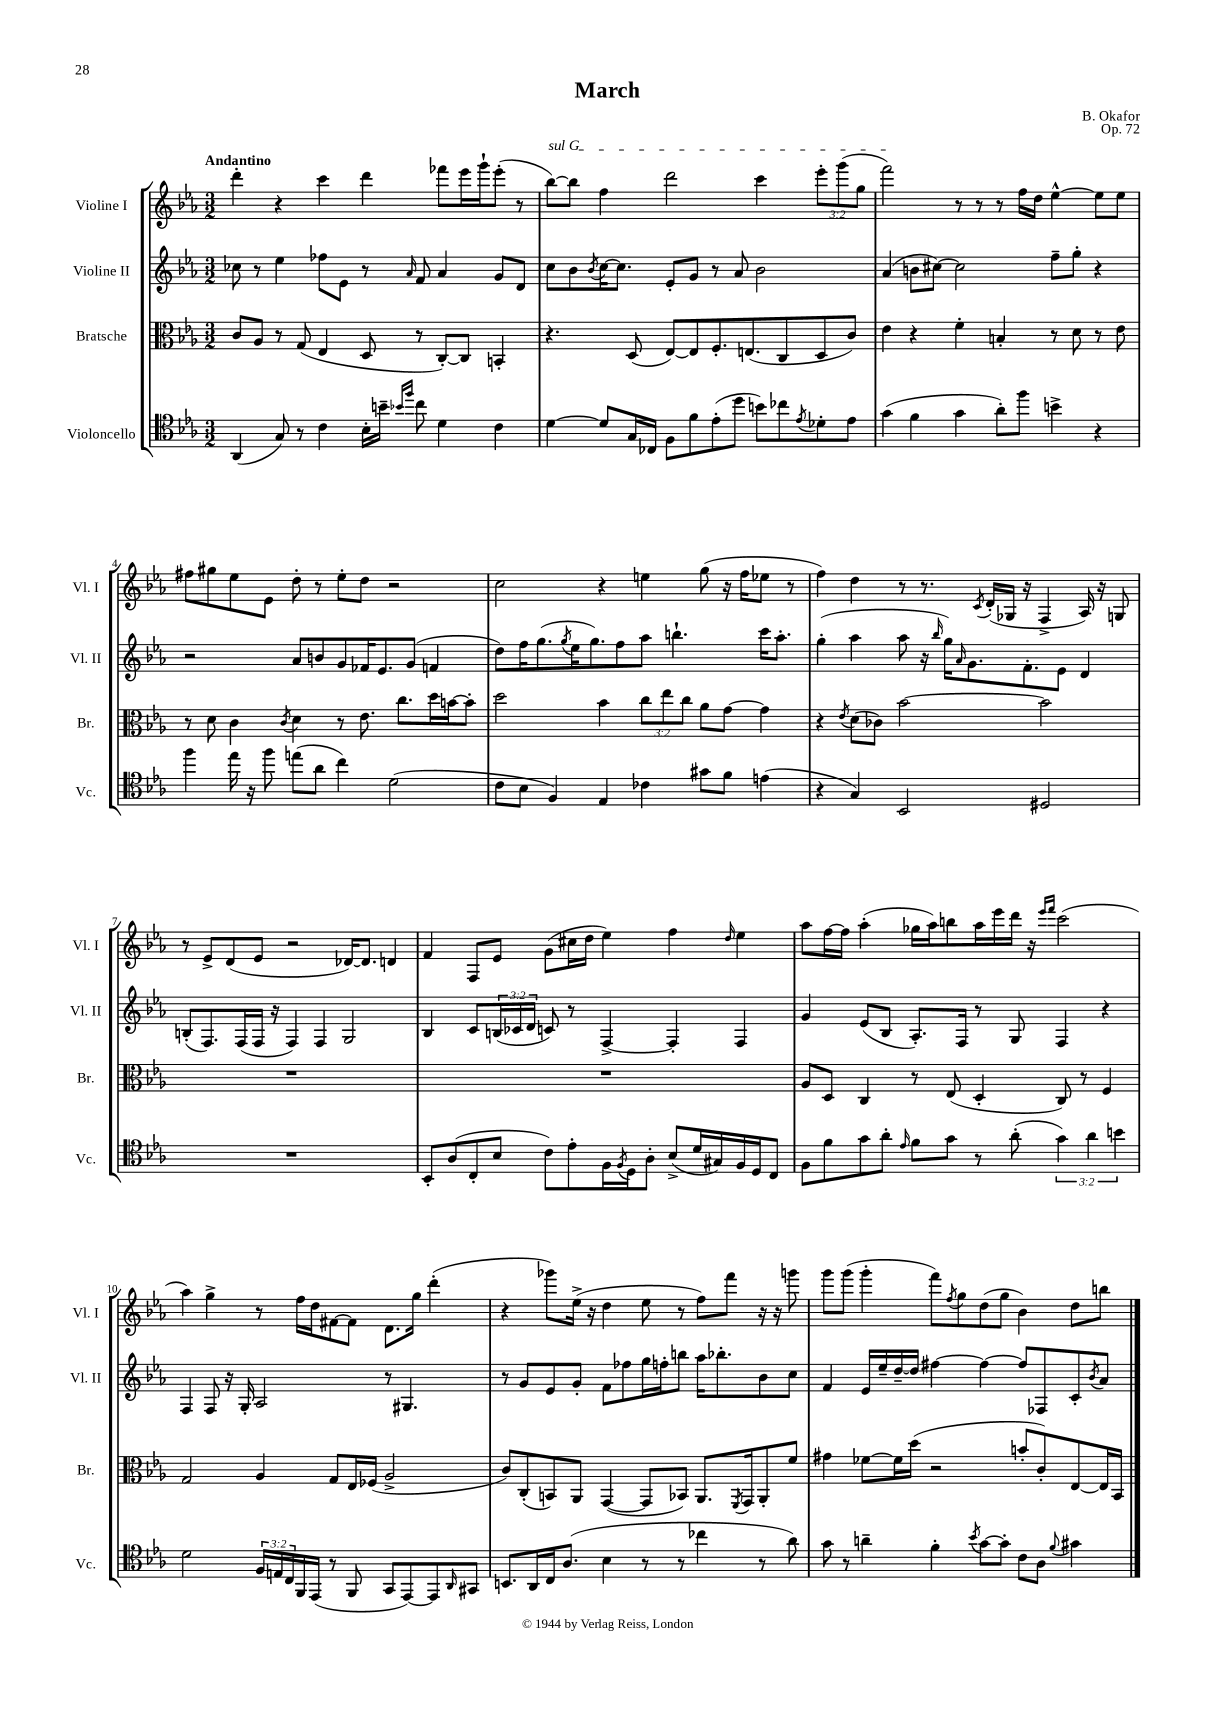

**kern	**kern	**kern	**kern
*staff4	*staff3	*staff2	*staff1
*clefC4	*clefC3	*clefG2	*clefG2
*k[b-e-a-]	*k[b-e-a-]	*k[b-e-a-]	*k[b-e-a-]
*M3/2	*M3/2	*M3/2	*M3/2
(4AA-/	8c/L	8cc-\	4ddd'\
.	8A-/J	8r	.
8G/)	8r	4ee-\	4r
8r	(8G/	.	.
4c\	4E-/	8ff-\L	4ccc\
.	.	8e-\J	.
16B-'\LL	8D/	8r	4ddd\
16b~\JJ	.	.	.
16qqb-/LL	.	.	.
16qqff/JJ	.	16qqa-/	.
8cc\	8r	8f/	.
4d\	[8C'/L)	4a-/	8fff-\L
.	8C/]J	.	16eee-\L
.	.	.	16ggg`\J
4c\	4BB'/	8g/L	(8eee-'\J
.	.	8d/J	8r
=	=	=	=
[4d\	4.r	8cc\L	[8bb-\L)
.	.	8b-\	8bb-\]J
.	.	8qb-/	.
8d/]L	.	[16cc\K	4ff\
.	.	8.cc\]J	.
16G/L	(8D/	.	.
16C-/JJ	.	.	.
8F\L	[8E-/L)	8e-'/L	2ddd\
8f\	8E-/]	8g/J	.
(8e-'\	8.F'/	8r	.
8dd\J	.	8a-/	.
.	(8.E/	.	.
8b\L)	.	2b-\	4ccc\
8cc-\	8C/	.	.
8qe-/	.	.	.
8d-'\	8D/	.	12eee-'\L
.	.	.	(12ggg\
8e-\J	8c/J)	.	.
.	.	.	12gg\J
=	=	=	=
(4g\	4e-\	(4a-/	2fff\)
4f\	4r	8b\L	.
.	.	[8cc#\J)	.
4g\	4f'\	2cc#\]	8r
.	.	.	8r
8a-'\L)	4B'/	.	8r
8ff\J	.	.	16ff\LL
.	.	.	16dd\JJ
4b^\	8r	8ff~\L	[4ee-^^\
.	8d\	8gg'\J	.
4r	8r	4r	8ee-\]L
.	8e-\	.	8ee-\J
=	=	=	=
4ff\	8r	2r	8ff#\L
.	8d\	.	8gg#\
16ee-\	4c\	.	8ee-\
16r	.	.	.
8ff\	.	.	8e-\J
.	8qc/	.	.
(8ee\L	4d\	8a-/L	8dd'\
8a-\J	.	8b/	8r
4cc\)	8r	8g/	8ee-'\L
.	8.e-\	16f-/K	8dd\J
.	.	8.e-/	.
(2d\	.	.	2r
.	8.cc\L	.	.
.	.	(8g/J	.
.	16dd\L	4f/	.
.	[16b\J	.	.
.	8b'\]J	.	.
=	=	=	=
8c\L	2dd\	8dd\L)	2cc\
8B-\J	.	16ff\K	.
.	.	(8.gg\	.
4F/)	.	.	.
.	.	8qgg/	.
.	.	16ee-\K	.
.	.	8.gg\)	.
4E-/	4b-\	.	4r
.	.	8ff\	.
4c-\	12cc\L	8aa-\J	4ee\
.	12ee-\	.	.
.	.	4.bb`\	.
.	12cc\J	.	.
8g#\L	8a-\L	.	(8gg\
8f\J	[8g\J	.	16r
.	.	.	16ff\LK
(4e\	4g\]	16ccc\LK	8ee-\J
.	.	8.aa-'\J	.
.	.	.	8r
=	=	=	=
4r	4r	(4gg'\	4ff\)
.	8qe-/	.	.
4G/)	(8d\L	4aa-\	4dd\
.	8c-\J)	.	.
2BB-/	[2b-\	8aa-\	8r
.	.	16r	8.r
.	.	16qqbb-/	.
.	.	16gg\LK)	.
.	.	16qqa-/	.
.	.	8.g\	.
.	.	.	8qc/
.	.	.	(16d'/LL
.	.	.	16G-/JJ
.	.	8.f'\	16r
2D#/	2b-\]	.	4F^/
.	.	8e-\J	.
.	.	4d/	16A-/)
.	.	.	16r
.	.	.	8G/
=	=	=	=
1.r	1.r	(8B'/L	8r
.	.	8.F/)	8e-^/L
.	.	.	(8d/
.	.	(16F/L	.
.	.	16F/JJ	8e-/J
.	.	16r	.
.	.	4F/)	2r
.	.	4F/	.
.	.	2G/	[16d-/LK)
.	.	.	8.d-/]J
.	.	.	4d/
=	=	=	=
8BB-'/L	1.r	4B-/	4f/
(8A-/	.	.	.
8C'/	.	8c/L	8F/L
8B-/J	.	(24B/L	8e-/J
.	.	24c-/	.
.	.	24d/JJ	.
8c\L)	.	8c/)	(8g\L
8e-'\	.	8r	16cc#\L
.	.	.	16dd\JJ
16F\L	.	[4F^/	4ee-\)
8qF/	.	.	.
16D\J	.	.	.
8A-'\J	.	.	.
(8B-^/L	.	4F'/]	4ff\
16d/L	.	.	.
16G#/)	.	.	.
.	.	.	16qqdd/
16F/	.	4F/	4ee-\
16D/J	.	.	.
8C/J	.	.	.
=	=	=	=
8F\L	8A-/L	4g/	8aa-\L
8f\	8D/J	.	[16ff\L
.	.	.	16ff\]JJ
8g\	4C/	(8e-/L	(4aa-'\
8a-'\J	.	8B-/J	.
16qqe-/	.	.	.
8f\L	8r	8.A-'/L)	16gg-\LL
.	.	.	16aa-\J)
8g\J	(8E-/	.	8bb\
.	.	16F/Jk	.
8r	4D'/	8r	16aa-\L
.	.	.	16eee-\
(8a-'\	.	8G/	16ddd\JJ
.	.	.	16r
.	.	.	16qqeee-/LL
.	.	.	16qqfff/JJ
6g\)	8C/)	4F/	(2ccc\
.	8r	.	.
6a-\	.	.	.
.	4F/	4r	.
6b\	.	.	.
=	=	=	=
2d\	2G/	4F/	4aa-\)
.	.	8F/	4gg^\
.	.	16r	.
.	.	16G'/	.
24F/LL	4A-/	2A-/	8r
24E/	.	.	.
24C/	.	.	.
16FF/	.	.	16ff\LL
(16EE-/JJ	.	.	16dd\J
8r	8G/L	.	[8f#\
8FF/	16E-/L	.	8f#\]J
.	(16F-/JJ	.	.
8GG/L	2A-^/	8r	8.d\L
[8EE-/)	.	4.G#/	.
.	.	.	16gg\Jk
8EE-/]	.	.	(4ddd'\
16qqAA-/	.	.	.
8GG#/J	.	.	.
=	=	=	=
8.BB/L	8c/L)	8r	4r
.	(8C'/	8g/L	.
16AA-/L	.	.	.
16C/J	8BB/)	8e-/	8ggg-\L)
(8.A-/J	.	.	.
.	8AA-/J	8g'/J	(16ee-^\Jk
.	.	.	16r
4B-\	([4GG/	8f\L	4dd\
.	.	8ff-\	.
8r	8GG/]L	16gg\L	8ee-\
.	.	16ff'\J	.
8r	8BB-/J)	8bb\J	8r
4cc-\	8.AA-/L	16aa-\LK	8ff\L)
.	.	8.bb-'\	.
.	.	.	8fff\J
.	8qFF/	.	.
.	16GG/k	.	.
8r	8AA-'/	8b-\	16r
.	.	.	16r
8a-\)	8f/J	8cc\J	8ggg\
=	=	=	=
8g\	4g#\	4f/	8ggg\L
8r	.	.	(8ggg\J
4a~\	[8f-\L	16e-/LL	4ggg'\
.	.	16ee-~/	.
.	16f-\]L	[16dd~/	.
.	(16dd\JJ	16dd/]JJ	.
4f'\	2r	[4ff#\	8fff\L)
.	.	.	8qff/
.	.	.	8gg\
8qb-/	.	.	.
[8g\L	.	4ff#\_	(8dd\
8g'\]J	.	.	8gg\J
8c\L	8b'/L	8ff#/]L	4b-\)
8A-\J	8c'/)	8F-/	.
8qqf/	.	.	.
4g#\	[8E-/	8c'/	8dd\L
.	.	8qb-/	.
.	16E-/]L	8a-/J	8bb\J
.	16BB-/JJ	.	.
==	==	==	==
*-	*-	*-	*-
